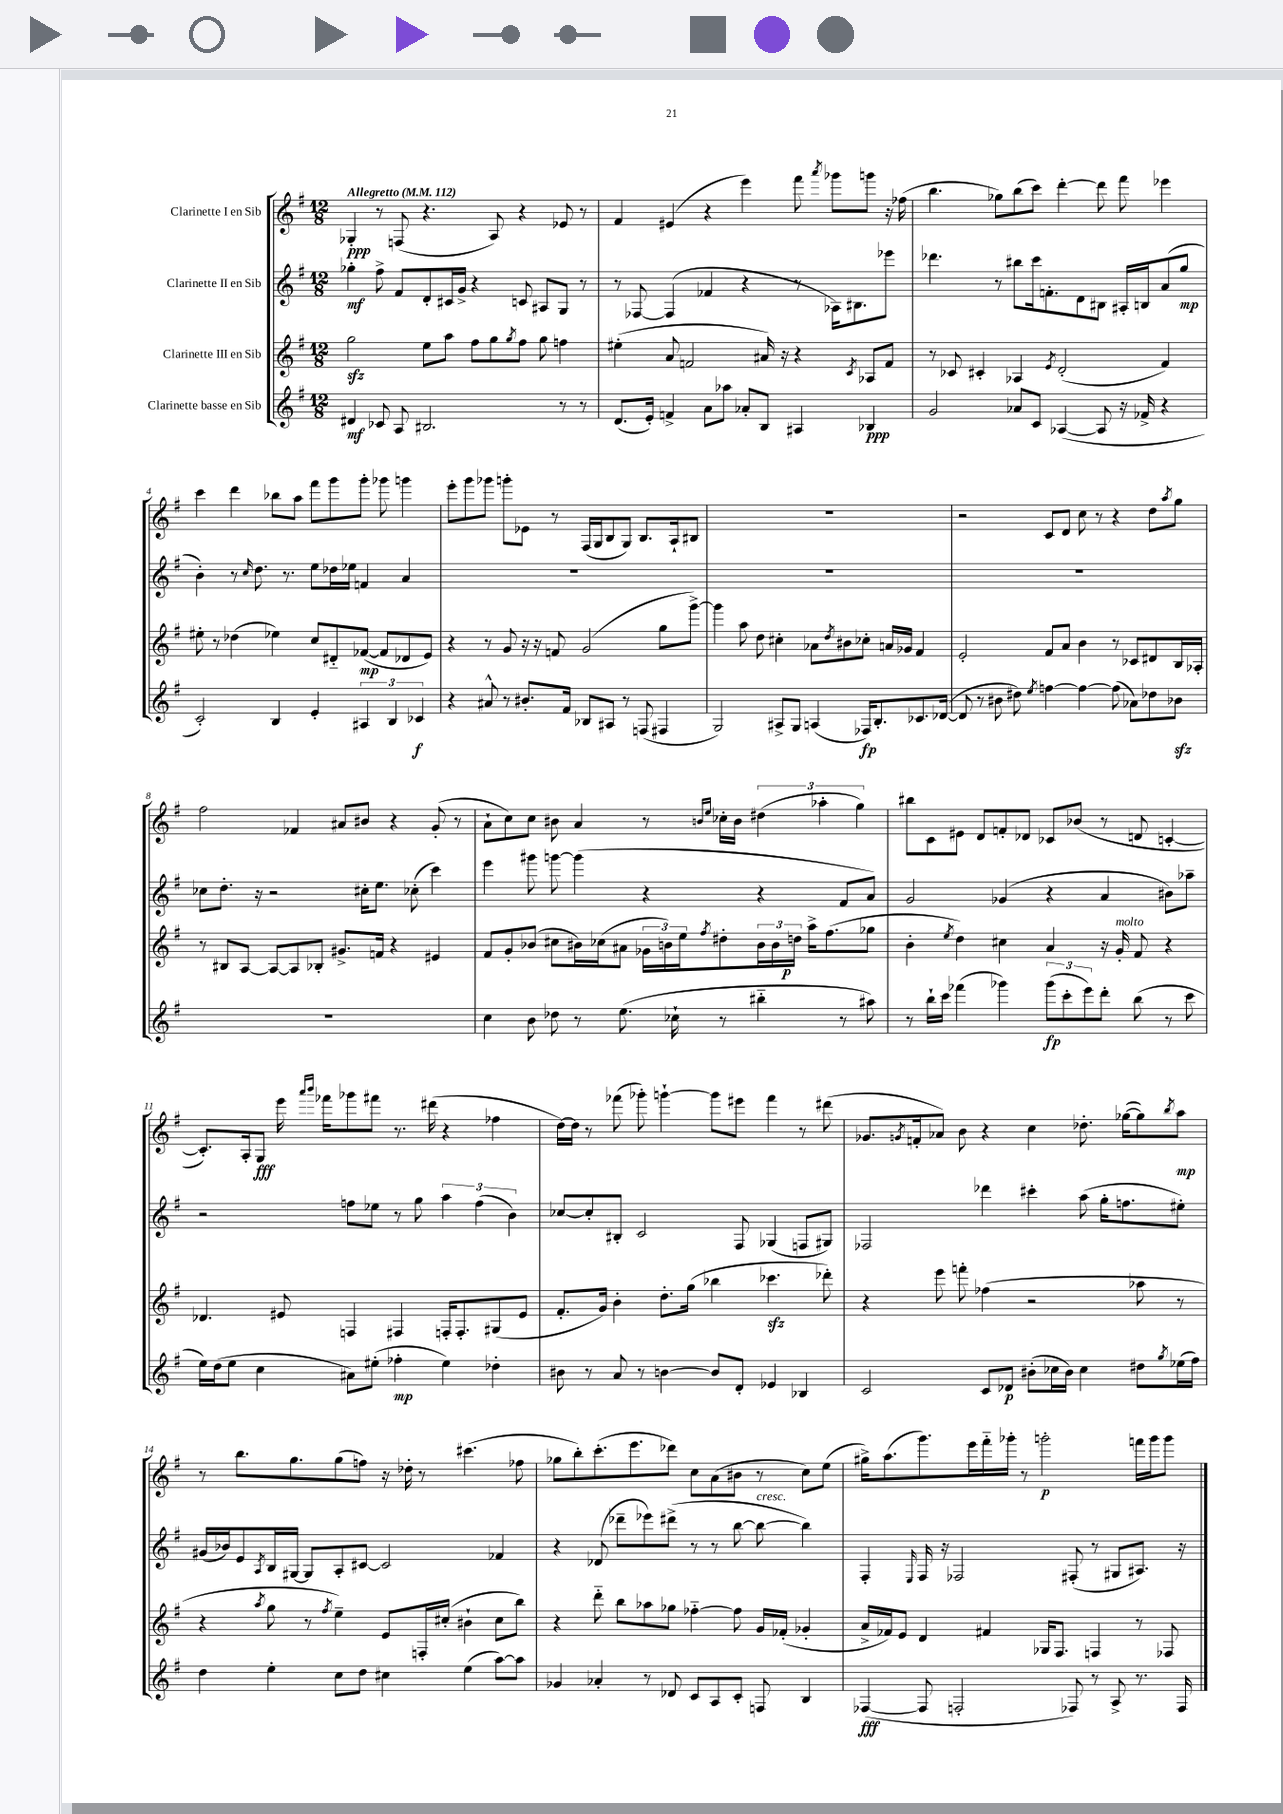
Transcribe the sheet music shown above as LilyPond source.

<<
\new StaffGroup <<
\new Staff = "s0" \with { instrumentName = "Clarinette I en Sib" } {
    \clef treble \key g \major \numericTimeSignature \time 12/8 \tempo "Allegretto" 4 = 112
    ges4-.\ppp r8 f8( r4. a8) r4 ees'8 r8 |
    fis'4 eis'4( r4 e'''4) fis'''8 \acciaccatura { a'''8 } ges'''8 g'''8 r16 fes''16( |
    b''4. ges''8) b''8( c'''8) d'''4~-. d'''8 fis'''8 ees'''4 |
    c'''4 d'''4 bes''8 a''8 fis'''8 g'''8 g'''8-. ges'''8 g'''4 |
    e'''8-. g'''8 ges'''8 g'''8-. ees'8 r8 fis16( g16 b8 g8) b8. a16-! bis8 |
    R1. |
    r2 c'8 d'8 c''8 r8 r4 d''8 \acciaccatura { a''8 } g''8 |
    fis''2 fes'4 ais'8 bis'8 r4 g'8-.( r8 |
    a'8-! c''8) c''8 bis'8 a'4 r8 \grace { b'16 e''16 } ces''16-. b'16 \tuplet 3/2 { dis''4( aes''4-. g''4) } |
    bis''8 c'8 eis'8 d'8 f'8-. des'8 ces'8 bes'8( r8 d'8 c'4~-. |
    c'8.-.) a16-. g8\fff e'''16 \grace { a'''16 b'''16 } fes'''16 ges'''8 fis'''8 r8. dis'''16( r4 fes''4 |
    d''16~) d''16 r8 fes'''8( ges'''8-.) g'''4~-! g'''8 eis'''8 fes'''4 r8 dis'''8( |
    ges'8. \acciaccatura { g'8 } f'16-. aes'8) b'8 r4 c''4 des''8.-. ges''16~( ges''8) \acciaccatura { b''8 } a''8\mp |
    r8 b''8. g''8. g''8( f''8) r16 des''16-. r8 cis'''4.( fes''8 |
    ges''8 b''8-.) c'''8.-.( e'''8. des'''8) c''8 a'8( bis'8 r8 c''8) e''8( |
    gis''16->) a''8.( g'''8.) e'''16 fis'''16-_ ges'''16-. r8 g'''2-.\p f'''16 g'''16 g'''8 \bar "|." |
}
\new Staff = "s1" \with { instrumentName = "Clarinette II en Sib" } {
    \clef treble \key g \major \numericTimeSignature \time 12/8
    ges''4-.\mf fis''8-> fis'8 d'8-. cis'16 g'16-> r4 c'8 ais8 g8 r8 |
    r8 fes8~ fes4( fes'4 r4 r8 aes16) bis8. ees'''8 |
    des'''4. r8 bis''8 c'''16 f'8.-. d'8 bis8 ais16-. b16 a'8( g''8\mp |
    b'4-.) r8 \grace { c''16 } d''8. r8. e''8 des''16 ees''16 f'4 a'4 |
    R1. |
    R1. |
    R1. |
    ces''8 d''8.-. r16 r2 cis''16-. e''8. ces''8-.( c'''4) |
    e'''4 gis'''8 g'''8~ g'''4( r4 r4 fis'8 a'8) |
    g'2 ges'4( r4 a'4 bis'8) aes''8-- |
    r2 f''8 ees''8 r8 g''8 \tuplet 3/2 { a''4 f''4( b'4) } |
    ces''8~ ces''8-. bis8-. c'2 fis8 ges4( f8 gis8) |
    fes2 des'''4 cis'''4-. a''8( g''16-. f''8. eis''8-.) |
    gis'16( bes'16) e'8 \acciaccatura { a8 } b16 gis16~ gis8 a8-. cis'8~ cis'2 fes'4 |
    r4 des'8( des'''8-- ees'''8) dis'''8->( r8 r8 b''8~ b''8~^\markup { \italic "cresc." } b''4) |
    fis4-. \grace { e16 } fis16 r16 fes2 fis8-.( r8 gis8 ais8.) r16 \bar "|." |
}
\new Staff = "s2" \with { instrumentName = "Clarinette III en Sib" } {
    \clef treble \key g \major \numericTimeSignature \time 12/8
    g''2\sfz e''8 a''8 fis''8 g''8 \acciaccatura { g''8 } fis''8 g''8 f''4 |
    eis''4-.( a'8 f'2 ais'16) r16 r4 \acciaccatura { c'8 } aes8 f'8 |
    r8 ces'8 cis'4-. aes4 \acciaccatura { e'8 } d'2-.( fis'4) |
    eis''8-. r8 des''4( ees''4) c''8 dis'8-_ fes'8~\mp( fes'8 des'8 e'8) |
    r4 r8 g'8 r16 r16 f'8 g'2( g''8 g'''8~->) |
    g'''4 a''8 d''8 cis''4-. aes'8 \acciaccatura { d''8 } bis'8 ces''8-. a'16 ges'16 fis'4 |
    e'2-. fis'8 a'8 b'4 r8 ces'8 dis'8 b16 aes16-. |
    r8 bis8 a8~ a8~ a8 bes8-. gis'8.-> f'16 r4 eis'4 |
    fis'8 g'8-. bes'8( cis''8 bis'16) ces''16( ais'8 \tuplet 3/2 { ges'16 b'16) e''16 } \acciaccatura { fis''8 } dis''8-. \tuplet 3/2 { b'16 b'16 d''16\p } a''16-> fis''8.( ges''8 |
    b'4-. \acciaccatura { e''8 } d''4) cis''4 a'4 r16 g'16-.^\markup { \italic "molto" } fis'8 r4 |
    des'4. eis'8 f4 fis4 f16-. f8.-. gis8( eis'8 |
    fis'8.-. g'16) b'4-. d''8.-. g''16( bes''4 ces'''4.\sfz des'''8-.) |
    r4 e'''8 f'''8-. fes''4( r2 aes''8 r8 |
    r4 \acciaccatura { a''8 } g''8 r8 \acciaccatura { fis''8 } e''4--) e'8 f16-. cis''16-.( bis'4-! cis''8 b''8) |
    r4 d'''8-_ b''8 aes''8 ges''8 fes''4~-_ fes''8 g'16 fes'16-.( ges'4-. |
    a'16-> fes'16) e'8 d'4 fis'4 ges16 fis8. f4 r8 fes8 \bar "|." |
}
\new Staff = "s3" \with { instrumentName = "Clarinette basse en Sib" } {
    \clef treble \key g \major \numericTimeSignature \time 12/8
    dis'4\mf ces'8 a8 bis2. r8 r8 |
    d'8.( e'16-.) f'4-> a'8 aes''8 aes'8-. b8 ais4 bes4\ppp |
    g'2 aes'8 c'8 aes4~( aes8 r16 fes'16-> r4 |
    c'2-.) b4 e'4-. \tuplet 3/2 { ais4 b4 ces'4\f } |
    r4 ais'8-^ r8 bis'8.-. fis'16 bes8 ais8 r8 f8( fis4 |
    g2) ais8-> g8 a4( fes16\fp) b8.-. ces'8. des'16~( |
    des'8 r8 bis'8 dis''8) \acciaccatura { e''8 } f''4~ f''4~ f''8( aes'8) des''8 bes'8\sfz |
    R1. |
    c''4 b'8 des''8 r8 e''8.( ces''16-! r8 bis''4-_ r8 ais''8) |
    r8 b''16-! c'''16 fes'''4( ges'''4) \tuplet 3/2 { ges'''8\fp( c'''8-. e'''8) } d'''8-. b''8( r8 c'''8 |
    e''16) d''16( e''8 c''4 ais'8) eis''8-.( fes''4-.\mp eis''4) des''4-. |
    bis'8 r8 a'8 r8 b'4~ b'8 d'8-. ees'4 bes4 |
    c'2 c'8 des'8\p bis'8-.( ces''16 bis'16) ces''4 dis''8 \acciaccatura { g''8 } ees''16( fis''16) |
    d''4 e''4-. c''8 d''8 cis''4 e''4( a''8~) a''8 |
    ges'4 aes'4-. r8 des'8 c'8 a8 c'8-. f8 b4 |
    fes4~\fff( fes8 f2-. fes8) r8 a8-> r8. fes16 \bar "|." |
}
>>
>>
